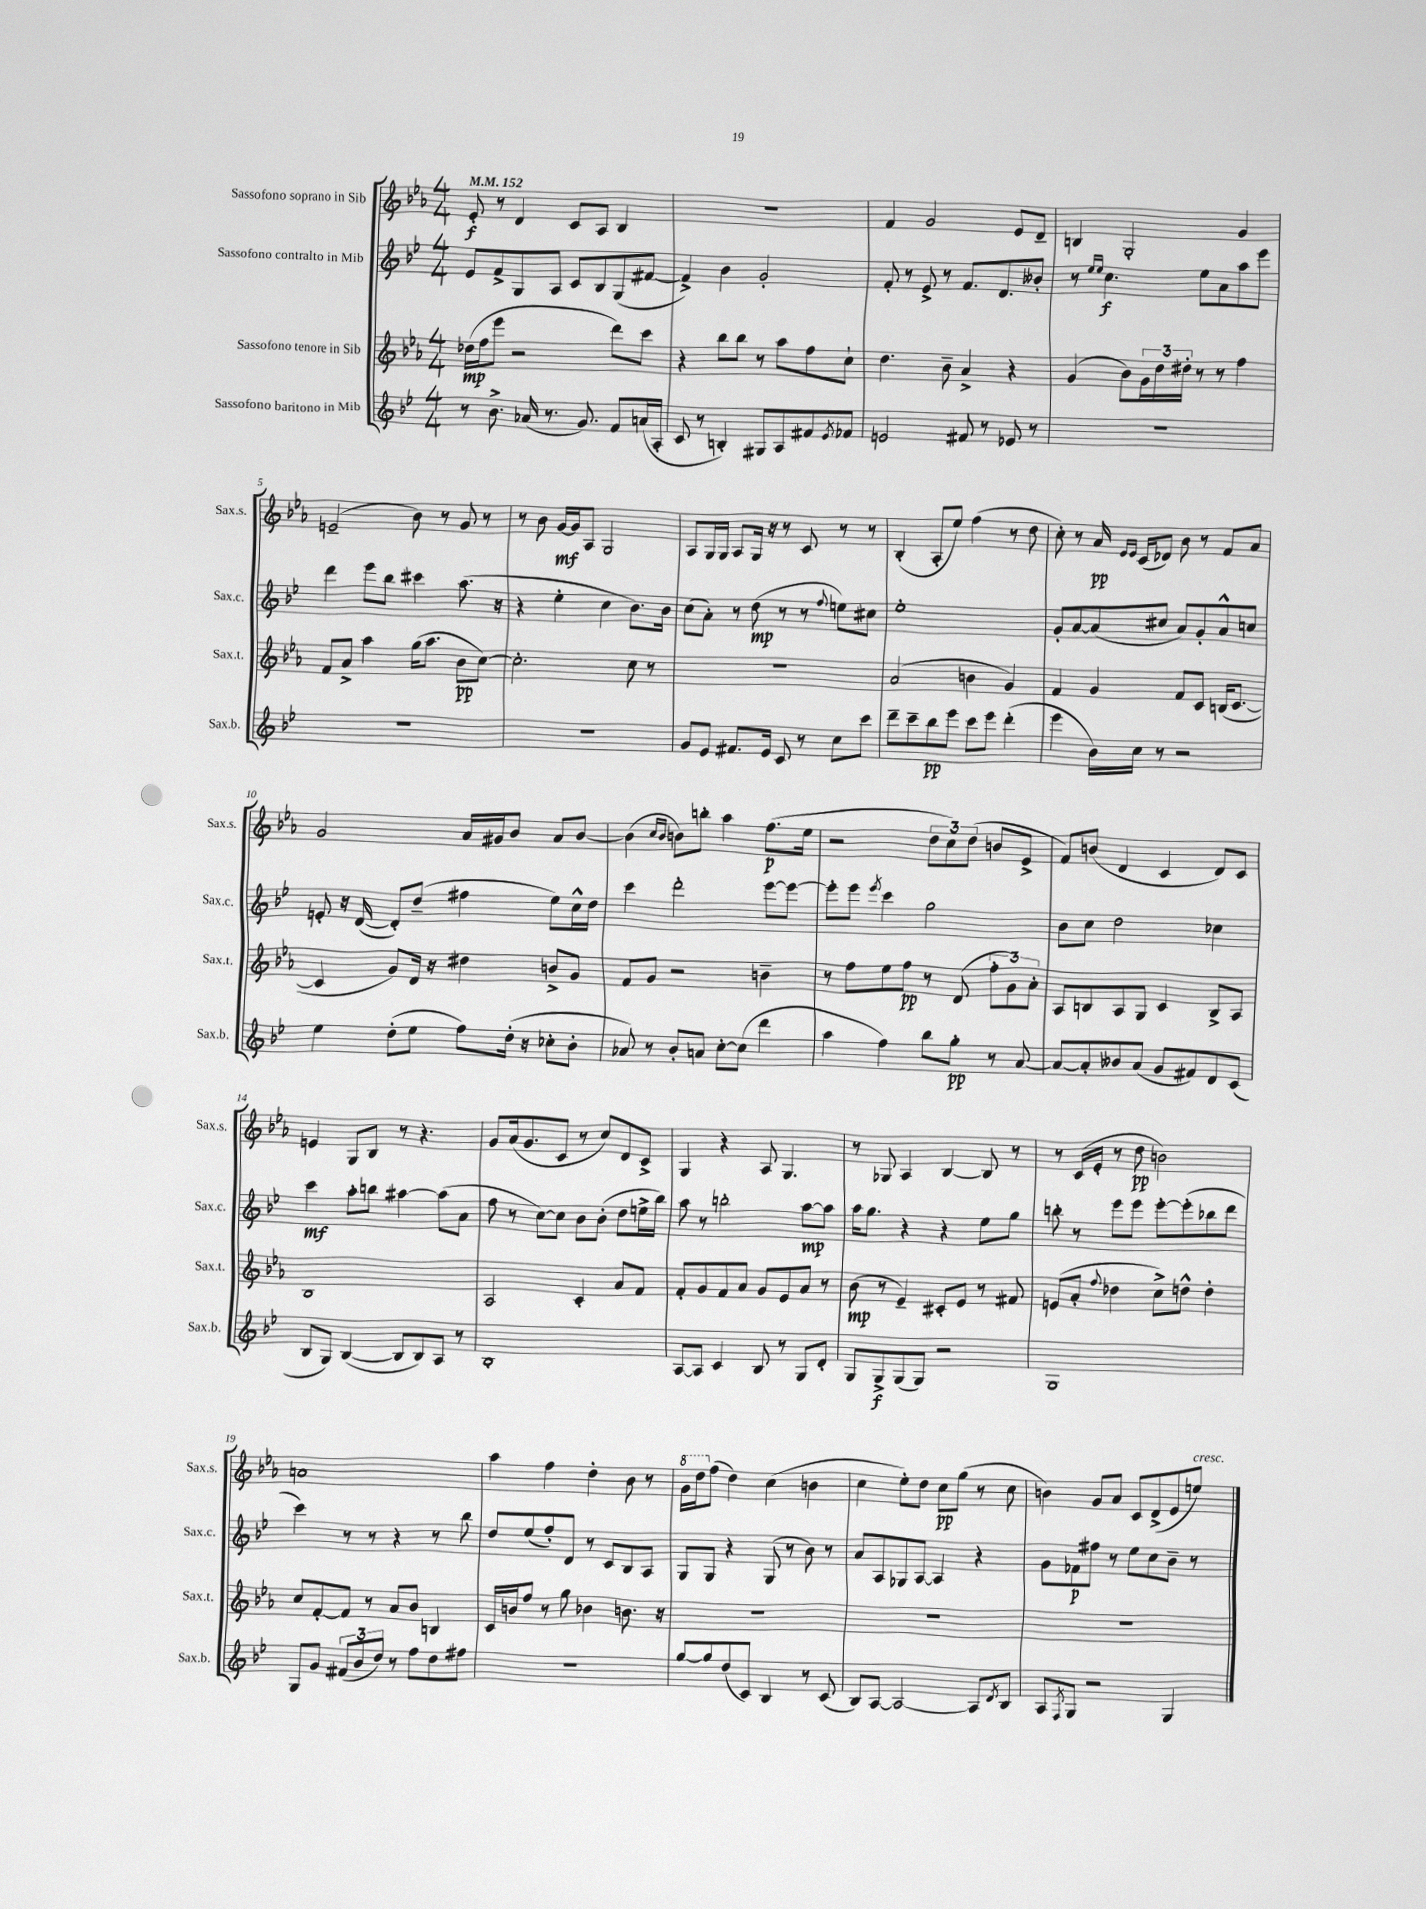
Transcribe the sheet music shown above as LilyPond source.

<<
\new StaffGroup <<
\new Staff = "s0" \with { instrumentName = "Sassofono soprano in Sib" shortInstrumentName = "Sax.s." } {
    \clef treble \key ees \major \numericTimeSignature \time 4/4 \tempo 4 = 152
    ees'8-.\f r8 d'4 c'8 aes8 bes4 |
    r1 |
    f'4 g'2 ees'8 d'8-- |
    b4 g2-. g'4 |
    e'2--( bes'8) r8 g'8 r8 |
    r8 bes'8 g'16~\mf g'16 aes8 g2 |
    aes8 g16 g16 aes8 g16 r16 r8 c'8 r8 r8 |
    bes4-.( aes8-. ees''8) f''4( r8 d''8 |
    c''8-.) r8 aes'16\pp \grace { ees'16 ees'16 } c'16( des'8) bes'8 r8 f'8 aes'8 |
    g'2 aes'16 gis'16 bes'8 aes'8 bes'8~ |
    bes'4( \grace { c''16 bes'16 } b'8) b''8-. aes''4 f''8.\p( ees''16 |
    r2 \tuplet 3/2 { d''8 c''8) d''8( } b'8 ees'8-> |
    f'8) b'8( d'4 c'4 d'8) c'8 |
    e'4 g8 bes8 r8 r4. |
    g'8 aes'16( g'8. c'8 r8 c''8) d'8 c'8-> |
    g4 r4 aes8 g4. |
    r8 ges8 aes4 bes4~ bes8 r8 |
    r8 c'16( ees'16-. r8 d''8\pp b'2) |
    a'1 |
    aes''4 f''4 d''4-. bes'8 r8 |
    \ottava #1 g''16 d'''16 \ottava #0 f''8( d''4) c''4( b'4 |
    c''4 ees''8-.) d''8 c''8\pp g''8( r8 c''8 |
    b'4) g'8 aes'8 c'8 d'8->( ees'8 e''8^\markup { \italic "cresc." }) \bar "|." |
}
\new Staff = "s1" \with { instrumentName = "Sassofono contralto in Mib" shortInstrumentName = "Sax.c." } {
    \clef treble \key bes \major \numericTimeSignature \time 4/4
    ees'8 f'8-> g8 a8 c'8 bes8 g8( fis'8~ |
    fis'4->) bes'4 g'2-. |
    f'8-. r8 ees'8-> r8 f'8. d'8. beses'8-. |
    r8 \grace { ees''16 ees''16 } c''4.\f ees''8 a'8 a''8 ees'''8 |
    d'''4 ees'''8 bes''8 cis'''4 a''8.( r16 |
    r4 ees''4-. c''4 bes'8.) bes'16 |
    c''8( a'8-.) r8 d''8\mp( r8 r8 \appoggiatura { f''8 } e''8) cis''8 |
    ees''1-. |
    g'8-. a'8~ a'8( cis''8 a'8) g'8-. a'8-^ c''8 |
    e'8-. r16 d'16~( d'8-.) d''8--( fis''4 ees''8) c''16-^ d''16 |
    c'''4 d'''2-. ees'''8~ ees'''8~ |
    ees'''8-. ees'''8 \acciaccatura { ees'''8 } c'''4 g''2 |
    bes'8 c''8 d''2 ces''4 |
    c'''4\mf a''8-. b''8 ais''4~ ais''8( a'8 |
    f''8 r8 c''8~) c''8 bes'8 bes'8-.( d''8 e''16-> bes''16) |
    a''8 r8 b''2-. a''8~\mp a''8 |
    a''16 g''8. r4 r4 ees''8 g''8 |
    b''8-. r8 ees'''8 ees'''8 ees'''8~-. ees'''8-.( bes''8 d'''8 |
    c'''4) r8 r8 r4 r8 bes''8 |
    d''8 ees''8( f''8-.) d'8 r8 c'8 bes8 a8 |
    g8 g8 r4 g8( r8 bes'8) r8 |
    a'8 a8 ges8 a8~ a4 r4 |
    g'8 fes'8\p fis''8 r8 ees''8 c''8 bes'8-- r8 \bar "|." |
}
\new Staff = "s2" \with { instrumentName = "Sassofono tenore in Sib" shortInstrumentName = "Sax.t." } {
    \clef treble \key ees \major \numericTimeSignature \time 4/4
    des''16\mp( f''16 ees'''8 r2 d'''8) c'''8 |
    r4 bes''8 bes''8 r8 aes''8 f''8 c''8-! |
    d''4. bes'8-- aes'4-> r4 |
    g'4( bes'8) \tuplet 3/2 { g'16 d''16 dis''16-. } r8 r8 f''4 |
    f'8 aes'8-> aes''4 g''16( aes''8. bes'8\pp c''8~) |
    c''2.-. c''8 r8 |
    r1 |
    aes'2( b'4 g'4) |
    f'4 g'4 f'8 c'8 b16( c'8.~ |
    c'4 g'8) d'16 r16 dis''4 b'8-> g'8 |
    f'8 g'8 r2 b'4-- |
    r8 f''8 ees''8 f''8\pp r8 d'8( \tuplet 3/2 { f''8-. g'8) aes'8-. } |
    aes8 b8 aes8 g8 c'4 b8-> aes8 |
    bes1 |
    aes2 c'4-. aes'8 f'8 |
    f'8-. g'8 f'8 aes'8 g'8 ees'8 aes'8 r8 |
    bes'8\mp( r8 ees'4--) cis'8-. ees'8 r8 fis'8 |
    e'8( aes'8-. \appoggiatura { f''8 } des''4 c''8->) d''8-^ d''4-. |
    c''8 f'8~-. f'8 r8 aes'8 bes'8 b4 |
    c'16 b'16 f''8 r8 g''8 bes'4 b'8. r16 |
    R1 |
    R1 |
    R1 \bar "|." |
}
\new Staff = "s3" \with { instrumentName = "Sassofono baritono in Mib" shortInstrumentName = "Sax.b." } {
    \clef treble \key bes \major \numericTimeSignature \time 4/4
    r8 bes'8.-> aes'16( r8. g'8.) f'8 a'16( a16-. |
    c'8 r8 b4-.) gis8 a8 fis'8 \acciaccatura { ees'8 } fes'8 |
    e'2 fis'8 r8 ees'8 r8 |
    R1 |
    R1 |
    R1 |
    g'8 ees'8 fis'8. ees'16 c'8 r8 c''8 c'''8 |
    d'''8-- c'''8-- bes''8\pp ees'''8 c'''8 ees'''8 d'''4-.( |
    ees'''4 bes'16) c''16 r8 r2 |
    ees''4 d''8-.( ees''8 f''8) d''16-.( r16 ces''8-. bes'8-. |
    aes'8) r8 bes'8-. a'8 c''8~-. c''8( d'''4 |
    a''4 f''4) bes''8 g''8-.\pp r8 a'8~ |
    a'8~ a'8-. beses'8 a'8( g'8 fis'8) d'8 c'8( |
    bes8 g8) bes4~( bes8 bes8) a8 r8 |
    bes1-. |
    a8~ a8 c'4 bes8 r8 g8 d'8-. |
    g8 g8->\f g8( g8) r2 |
    g1 |
    g8 g'8 \tuplet 3/2 { fis'8( bes'8 d''8) } r8 f''8 d''8 fis''8 |
    R1 |
    g''8~ g''8 d''8( c'8) bes4 r8 c'8( |
    bes8) a8~ a2~ a8 \acciaccatura { d'8 } bes8 |
    a8 \acciaccatura { f8 } g8 r2 g4 \bar "|." |
}
>>
>>
